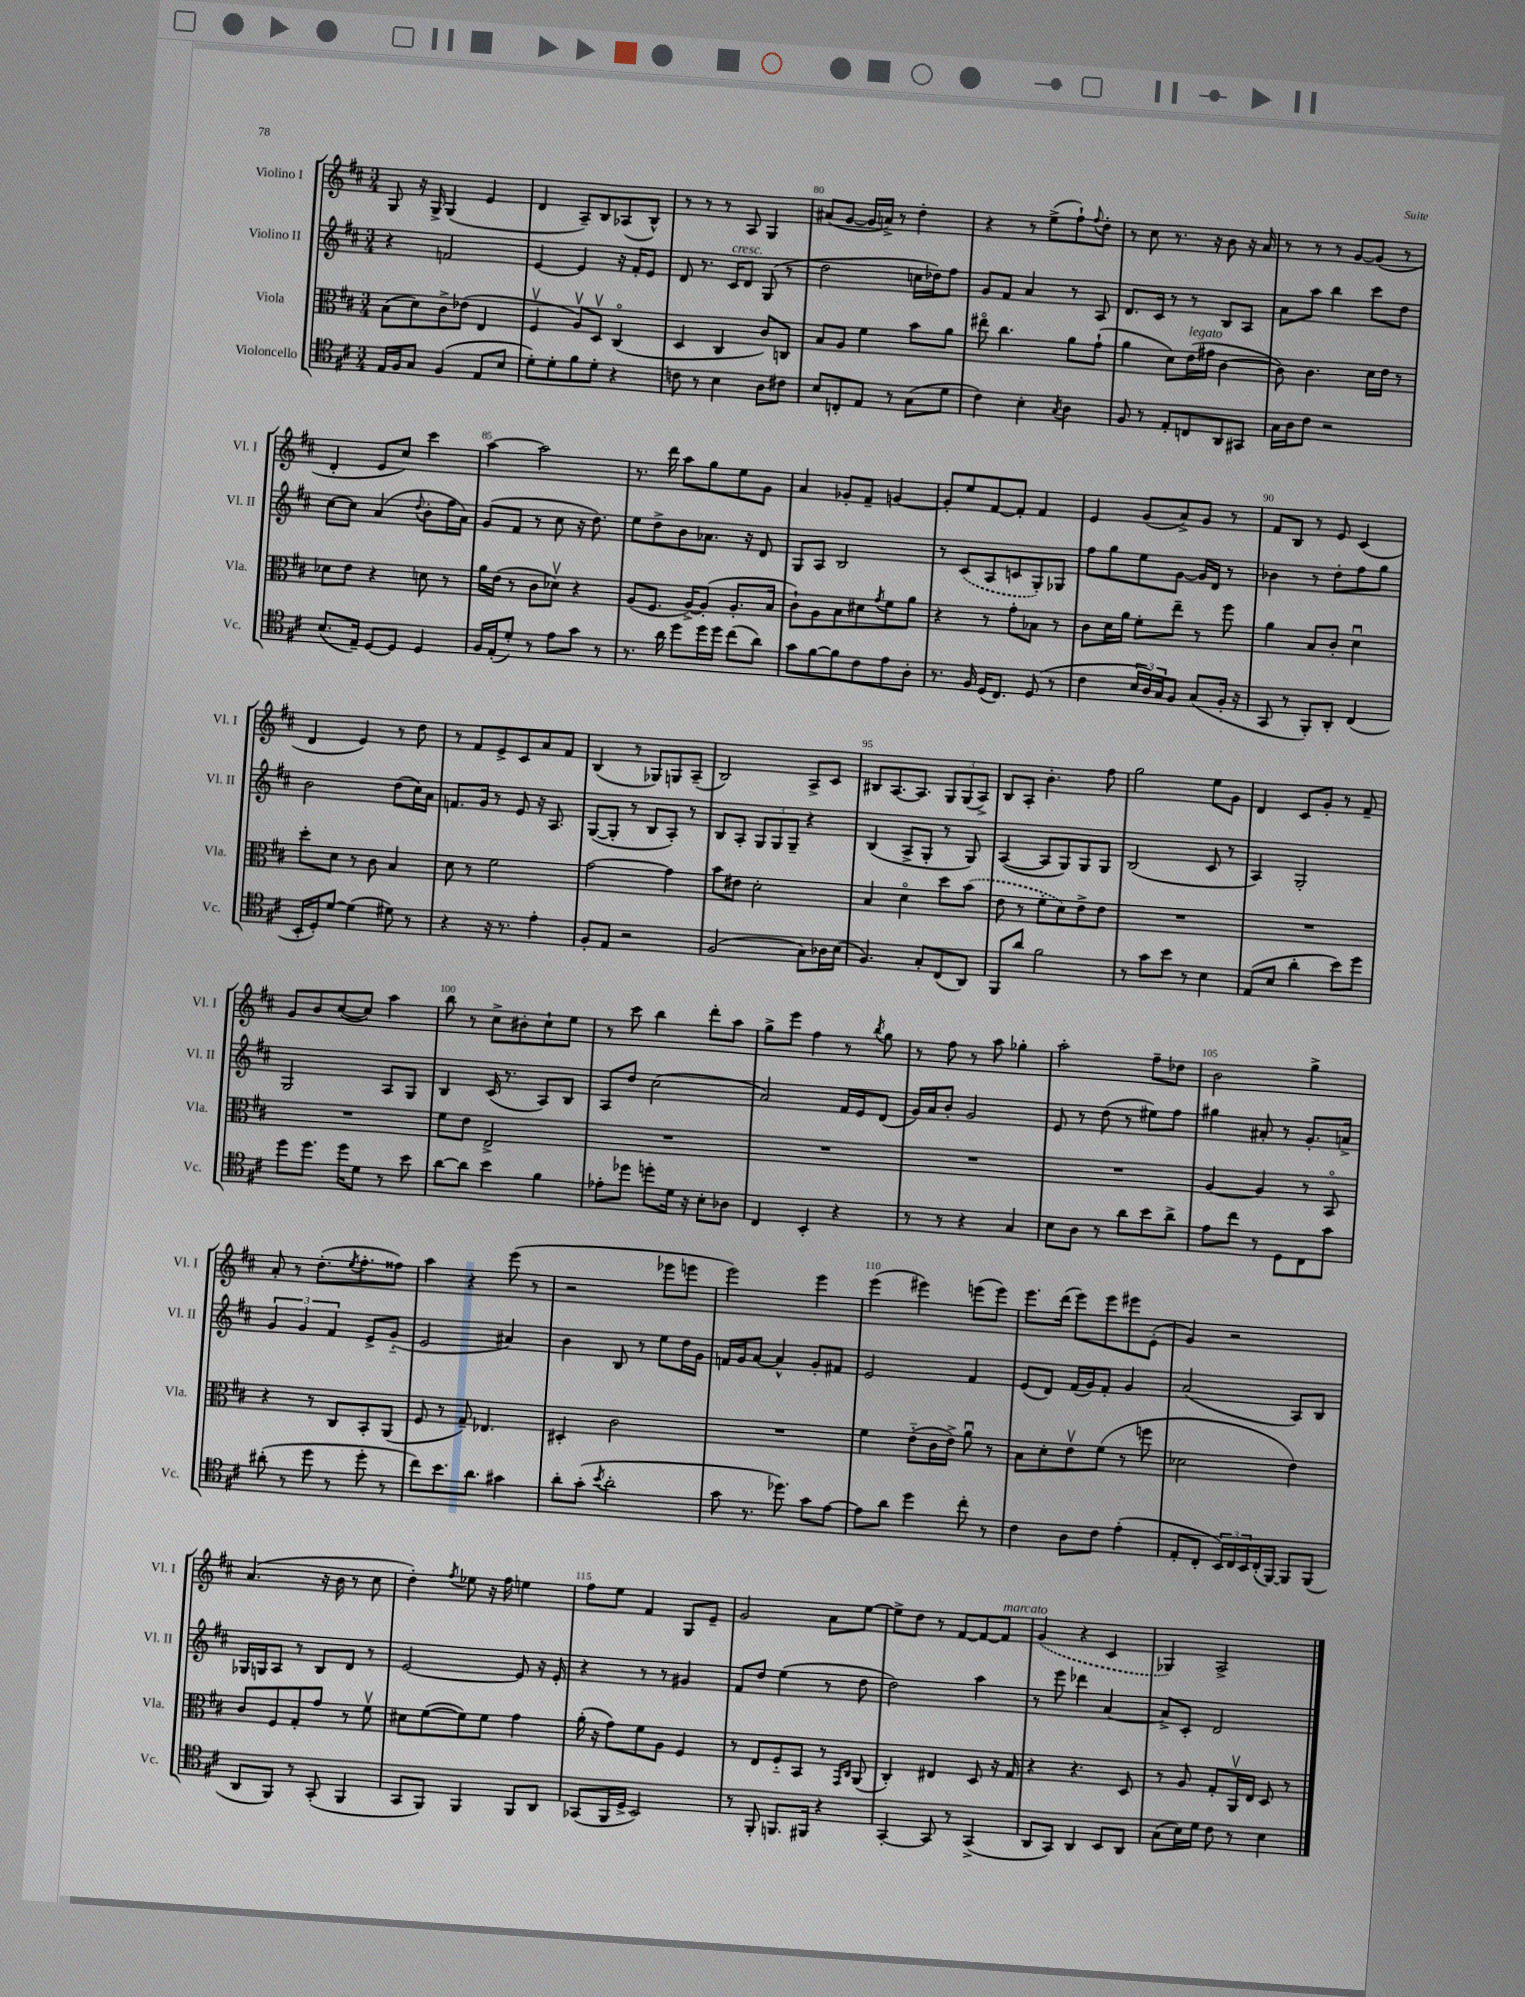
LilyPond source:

<<
\new StaffGroup <<
\new Staff = "s0" \with { instrumentName = "Violino I" shortInstrumentName = "Vl. I" } {
    \clef treble \key d \major \numericTimeSignature \time 3/4
    g8 r16 g16-> g4( e'4 |
    d'4 a8--) b8 aes8( b8-^) |
    r8 r8 r8 a8 g4 |
    ais'8( g'8~ g'16 a'16->) r8 d''4-. |
    r4 r8 e''8->( fis''8-!) \appoggiatura { fis''8 } d''8-. |
    r8 cis''8 r8. r16 b'8 r16 a'16 |
    r8 r8 r8 g'8~ g'8( r8 |
    d'4-. e'8 cis''8) cis'''4 |
    a''4~ a''2 |
    r8. d'''16 a''8 g''8 e''8 g'8 |
    a'4 ges'8-. fis'8-- g'4~ |
    g'8-. e''8 fis'8~ fis'8-. fis'4 |
    e'4 g'8( a'8->) g'8 r8 |
    fis'8 b8 r8 e'8 cis'4( |
    d'4 e'4) r8 d''8 |
    r8 fis'8 e'8-> cis'8 a'8 fis'8 |
    b4( r8 ges8) g8 a8--( |
    b2) a8-> cis'8 |
    bis8 a8.~ a8. \tuplet 3/2 { g8 g8( a8->) } |
    b8 a8-. b'4.-. fis''8 |
    g''2 e''8 g'8 |
    d'4 cis'8 g'8-. r8 fis'8-- |
    g'8 b'8 cis''8~( cis''8) a''4 |
    b''8 r8 cis''8-> bis'8-. cis''8-! e''8 |
    r8 cis'''8 b''4 d'''8-. a''8 |
    g''8-> e'''8 fis''4 r8 \acciaccatura { b''8 } g''8 |
    r8 fis''8 r8 a''8 ges''4-. |
    a''2-. fis''8-- des''8 |
    b'2 g''4-> |
    a'8-. r8 d''8.-.( \acciaccatura { e''8 } fis''8.-. fisis''8) |
    a''4 r4 e'''8( r8 |
    r2 ees'''8 e'''8 |
    e'''2) e'''4 |
    e'''4( eis'''4) e'''8( e'''8) |
    e'''8. d'''16( e'''8) e'''8 eis'''8 e'8-.( |
    g'4) r2 |
    a'4.( r16 b'16 r8 cis''8 |
    d''4-.) \acciaccatura { fis''8 } ees''8 r16 fis''16 e''4 |
    fis''8 e''8 fis'4 g8 e'8-- |
    g'2 a'8 e''8~ |
    e''8-> d''8 r8 fis'8~ fis'8~ fis'8^\markup { \italic "marcato" } |
    \once \slurDashed g'4( r4 cis'4 |
    ges4) a2-> \bar "|." |
}
\new Staff = "s1" \with { instrumentName = "Violino II" shortInstrumentName = "Vl. II" } {
    \clef treble \key d \major \numericTimeSignature \time 3/4
    r4 f'2 |
    e'4~ e'4 r16 fis'16-. e'8 |
    d'8 r8. cis'16^\markup { \italic "cresc." } d'8 g8( r8 |
    d''2 c''16 des''16) fis''8 |
    g'8 fis'8 a'4 r8 a8 |
    d'8. cis'16 r8 r8 b8 a8 |
    a'8 a''8 b''4 cis'''8 d''8 |
    cis''8~ cis''8 a'4( \appoggiatura { d''8 } b'8-. fis''16 a'16) |
    g'8( fis'8 r8 cis''8 r16 d''8.) |
    e''8 d''8-> b'8 aes'8. r16 d'8 |
    g8 a8 b2 |
    r8 \once \slurDashed cis'8( a8 c'8 g8-.) ges8 |
    fis''8 g''8 e''8 g'8~ g'16 d'16 r8 |
    bes'4 r8 d''8-. fis''8 g''8 |
    b'2 d''8( cis''16) a'16 |
    f'8. g'16 r8 e'8 r16 a8. |
    g8~( g8-. r8 b8 a8-.) r8 |
    b8 a8-. \tuplet 3/2 { g8 g8 g8-- } r4 |
    b4( a8-> g8-. r8 g8) |
    a4~( a8 g8) g8 g8 |
    b2( cis'8 r8 |
    a4) g2-. |
    g2 a8 g8 |
    b4 cis'16( r8. a8) b8 |
    a8 d''8 cis''2( |
    a'2) fis'16 e'16 d'8( |
    g'16) a'16 b'8-. g'2 |
    e'8 r8 d''8( r8 eis''8) fis''8 |
    gis''4 ais'8-. r8 g'8.-. a'16-> |
    \tuplet 3/2 { g'4 g'4 fis'4 } e'8-> g'8-_( |
    e'2 ais'4) |
    b'4 b8 r8 e''8 d''16 g'16 |
    f'16 g'16 a'8~ a'4-^ g'8-. fis'8 |
    e'2 fis'4 |
    e'8( d'8) fis'16( g'16) fis'8-. g'4 |
    a'2( a8) b8 |
    ges16 g16 a8 r8 b8 d'8 r8 |
    e'2~ e'8 r16 e'16-. |
    r4 r8 r8 gis'4 |
    fis'8 d''8 e''4( r8 d''8 |
    d''2) a''4 |
    r8 e'''8 des'''4 a'4~ |
    a'8-> cis'8-. d'2 \bar "|." |
}
\new Staff = "s2" \with { instrumentName = "Viola" shortInstrumentName = "Vla." } {
    \clef alto \key d \major \numericTimeSignature \time 3/4
    b8( d'8) cis'8-> ees'8( e4 |
    fis4\upbow a8\upbow) d8\upbow cis4\flageolet( |
    d4 cis4 cis'8) c8 |
    b8 a8 fis'4 b'8 a'8 |
    eis''8\flageolet cis''4. a'8 g'8-!( |
    a'4 d'8) e'16^\markup { \italic "legato" }( gis'16 cis'4~ |
    cis'8) cis'4. d'16 e'16 r8 |
    des'8 e'8 r4 d'8 r8 |
    a'16 e'16( r8 cis'8 des'8\upbow) r4 |
    a8( fis8. a16~->) a8-.( a8.-. b16 |
    cis'8-!) a8 b8 dis'8 \acciaccatura { g'8 } fis'8 a'8 |
    r4 r8 g'8-. bes8 r8 |
    cis'8 d'16 a'16 fis'8-. e''8-- r8 fis''8 |
    a'4 b8 cis'8-. d'4\downbow |
    d''8-. d'8 r8 cis'8 b4 |
    d'8 r8 fis'2 |
    g'2~ g'4 |
    b'8 eis'8 d'2-. |
    b4 d'4\flageolet d''8 \once \slurDashed b'8( |
    e'8 r8 fis'8-. d'8) e'8-> e'8 |
    R2. |
    R2. |
    R2. |
    fis'8 e'8 e2-> |
    R2. |
    R2. |
    R2. |
    R2. |
    a4~ a4 r8 b,8\flageolet |
    r4 r8 cis8 b,8-. a,8( |
    fis8 r8 g8--) ees4. |
    dis4-. cis'2 |
    R2. |
    fis'4 e'8-_( cis'16 e'16->) a'8\downbow r8 |
    b8 d'8-. e'8\upbow fis'8( r8 f''8 |
    des'2 e'4) |
    cis'8 fis8 g8-. g'8 r8 fis'8\upbow |
    dis'8 fis'8~( fis'8) fis'8 g'4 |
    a'16-.( r16 g'8) fis'8 a8 fis4 |
    r8 e8 fis8-_ b,8 r8 \grace { g,16 cis16 } a,8( |
    cis4-.) eis4 d8 r16 g16 |
    r4 r4. d8 |
    r8 a8 g8-. a,16\upbow e16 d8 r8 \bar "|." |
}
\new Staff = "s3" \with { instrumentName = "Violoncello" shortInstrumentName = "Vc." } {
    \clef tenor \key d \major \numericTimeSignature \time 3/4
    e16 fis16 g8 fis4( e8 b8 |
    d'8-.) d'8-. fis'8 d'8-. r4 |
    c'8 r8 b4 a8 cis'8 |
    b8 c8-. e8 r8 g8( d'8 |
    cis'4) b4-. \acciaccatura { g8 } a4 |
    fis8 r8 e8-. c8 a,8 gis,8 |
    g16 a16 cis'8 r2 |
    b8.( e16--) d8~ d8 d4 |
    fis16 e16-.( d'8-.) r8 e'8 g'8 r8 |
    r8. a'16 d''8 d''16 d''16 cis''8( a'8) |
    g'8 fis'8~ fis'8 cis'8 e'8 a8-. |
    r8. fis16 d16( cis8.) d8( r8 |
    cis'4 \tuplet 3/2 { b16 a16) g16 } fis8 g8( fis16-. r16 |
    g,8 r8 fis,8-.) a,8-. cis4( |
    b,16-. d16-.) d'8~ d'4( dis'8) r8 |
    r4 r16 r8. e'4-. |
    fis8-. e8 r2 |
    fis2( g8) aes16 b16( |
    fis4.) g8-. cis8( a,8) |
    fis,8 a'8 fis'2 |
    r8 g'8 b'8 r8 b4 |
    e8( b8 a'4-. b'8) d''8 |
    d''8 d''8. d''16 d'8 r8 b'8 |
    a'8~ a'8 b'4 fis'4 |
    ees'8-. des''8 d''8-. d'16 r16 b8-. aes8 |
    cis4 b,4-. r4 |
    r8 r8 r4 g4 |
    b8 a8 r8 a'8 b'8 a'8-> |
    e'8 cis''8 r8 d8 cis8 g'8 |
    ais'8-.( r8 d''8 r8 d''8-. r8 |
    cis''8) b'8. a'8. gis'4 |
    a'8-. g'8-.( \acciaccatura { b'8 } a'2-. |
    g'8 r8. des''8.) g'8 e'8~ |
    e'8 a'8 d''4 cis''8-. r8 |
    cis'4 a8 cis'8 e'4-.( |
    e8-. cis8-. \tuplet 3/2 { b,16) cis16 b,16 } cis16-.( fis,16~) fis,8 fis,8( |
    a,8 fis,8) r8 g,8-.( fis,4 |
    g,8 fis,8) fis,4 fis,8 a,8 |
    ges,8( fis,16 d16-> b,2) |
    r8 fis,8-. f,8. fis,16 r4 |
    g,4~-. g,8 r8 g,4->( |
    a,8 g,8) a,4 b,8 a,8 |
    g8( b16) d'16 cis'8 r8 b4 \bar "|." |
}
>>
>>
\layout { \context { \Score currentBarNumber = #77 \override BarNumber.break-visibility = ##(#f #t #t) barNumberVisibility = #(every-nth-bar-number-visible 5) } }
